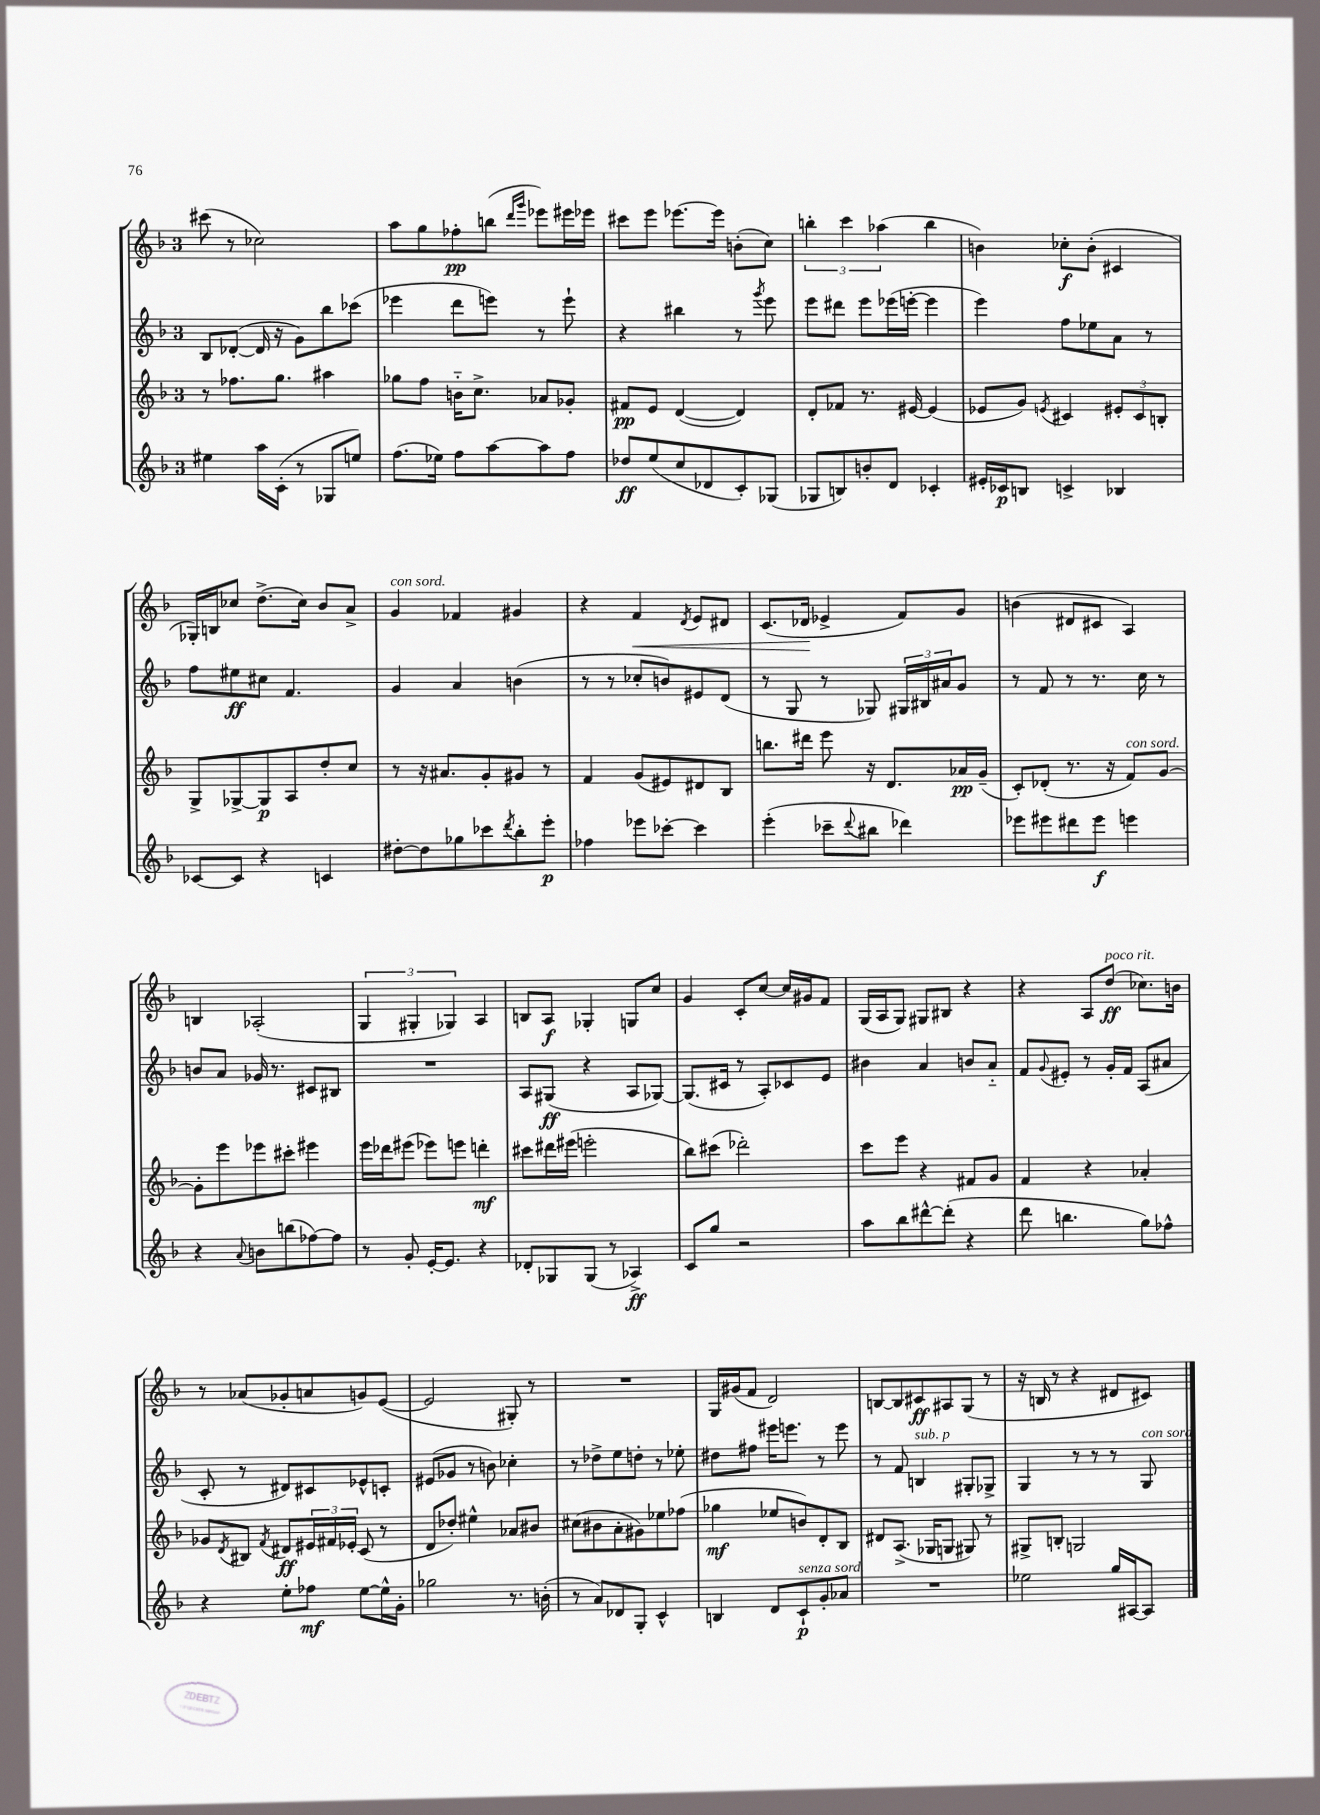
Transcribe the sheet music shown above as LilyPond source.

<<
\new StaffGroup <<
\new Staff = "s0" {
    \clef treble \key f \major \once \override Staff.TimeSignature.style = #'single-digit \time 3/4
    cis'''8( r8 ces''2) |
    a''8 g''8 fes''8-.\pp b''8( \grace { d'''16 g'''16 } ees'''8) eis'''16 ees'''16 |
    cis'''8 e'''8 ees'''8.~ ees'''16 b'8-.( c''8) |
    \tuplet 3/2 { b''4-. c'''4 aes''4( } b''4 |
    b'4) ces''8-.\f b'8-.( cis'4 |
    ges16-.) b16 ces''8 d''8.->( ces''16) bes'8 a'8-> |
    g'4^\markup { \italic "con sord." } fes'4 gis'4 |
    r4 f'4\< \acciaccatura { d'8 } e'8 dis'8 |
    c'8.( des'16\! ees'4-> f'8) g'8 |
    b'4( dis'8 cis'8 a4) |
    b4 aes2-.( |
    \tuplet 3/2 { g4 gis4-. ges4) } a4 |
    b8 a8\f ges4-. g8 c''8 |
    g'4 c'8-. c''8~ c''16 gis'16 f'8 |
    g16( a16 g8) gis8 bis8 r4 |
    r4 a8 d''8\ff^\markup { \italic "poco rit." }( ces''8.) b'16 |
    r8 aes'8( ges'8-. a'8 g'8) e'8~( |
    e'2 gis8-.) r8 |
    R2. |
    g16 gis'16( f'8 d'2) |
    b8~ b8 cis'8\ff ais8 g8( r8 |
    r16 b16 r8 r4 dis'8 cis'8) \bar "|." |
}
\new Staff = "s1" {
    \clef treble \key f \major \once \override Staff.TimeSignature.style = #'single-digit \time 3/4
    bes8 des'8~-.( des'16 r16 g'8) bes''8 ces'''8( |
    ees'''4 d'''8 e'''8) r8 e'''8-! |
    r4 bis''4 r8 \acciaccatura { g'''8 } e'''8 |
    e'''8 dis'''8 e'''8 ees'''16( e'''16~-. e'''4 |
    e'''4) f''8 ees''8 a'8 r8 |
    f''8 eis''8\ff cis''8 f'4. |
    g'4 a'4 b'4( |
    r8 r8 ces''8-. b'8) eis'8 d'8( |
    r8 g8 r8 ges8) \tuplet 3/2 { gis16 bis16 ais'16 } g'8 |
    r8 f'8 r8 r8. c''16 r8 |
    b'8 a'8 ges'16 r8. cis'8 bis8 |
    R2. |
    a8 gis8\ff( r4 a8 ges8~) |
    ges8.( cis'16 r8 a8-.) ces'8 e'8 |
    bis'4 a'4 b'8 a'8-_ |
    f'8 \appoggiatura { g'8 } eis'8-. r8 g'16-. f'16 a8( ais'8 |
    c'8-. r8 dis'8) cis'8 ees'8-^ c'8-. |
    eis'8( ges'8 r8 b'8) ces''4-. |
    r8 des''8-> e''8 d''8-. r8 ees''8-. |
    dis''8 fis''8 eis'''16 e'''8. r8 e'''8 |
    r8 f'8 b4^\markup { \italic "sub. p" } gis8-. ges8-> |
    g4 r8 r8 r8 g8^\markup { \italic "con sord." } \bar "|." |
}
\new Staff = "s2" {
    \clef treble \key f \major \once \override Staff.TimeSignature.style = #'single-digit \time 3/4
    r8 fes''8. g''8. ais''4 |
    ges''8 f''8 b'16-_ c''8.-> aes'8 ges'8-. |
    fis'8\pp e'8 d'4~( d'4) |
    d'8-. fes'8 r8. eis'16~ eis'4( |
    ees'8 g'8) \acciaccatura { e'8 } cis'4 \tuplet 3/2 { eis'8-. cis'8 b8-. } |
    g8-> ges8~-> ges8\p a8 d''8-. c''8 |
    r8 r16 ais'8. g'8-. gis'8 r8 |
    f'4 g'8( eis'8) dis'8 bes8 |
    b''8. dis'''16 e'''8 r16 d'8. aes'16\pp g'16--( |
    c'8-.) des'8-.( r8. r16 f'8^\markup { \italic "con sord." }) g'8~ |
    g'8-. e'''8 ees'''8 cis'''8-. eis'''4 |
    e'''16 des'''16 eis'''8( ees'''8) e'''8 d'''4-.\mf |
    cis'''8 dis'''16 eis'''16( e'''2-. |
    bes''8) cis'''8( des'''2-.) |
    c'''8 e'''8 r4 fis'8 g'8 |
    f'4 r4 aes'4-. |
    ges'8 \acciaccatura { d'8 } bis8 \acciaccatura { f'8 } dis'8\ff \tuplet 3/2 { eis'16 fis'16 ees'16-. } c'8( r8 |
    d'8 des''8-.) eis''4-^ aes'8 bis'8 |
    cis''8( bis'8 a'8-. gis'8) ees''8 fes''8( |
    ges''4\mf ees''8 b'8) d'8-. bes8 |
    dis'8 a8.->( ges16 g8 gis8) r8 |
    gis8-> b8-. g2 \bar "|." |
}
\new Staff = "s3" {
    \clef treble \key f \major \once \override Staff.TimeSignature.style = #'single-digit \time 3/4
    eis''4 a''16 c'16-.( r8 ges8 e''8) |
    f''8.( ees''16) f''8 a''8~ a''8 f''8 |
    des''8\ff e''8( c''8 des'8 c'8-.) ges8( |
    ges8 b8) b'8-. d'8 ces'4-. |
    eis'16-. ces'16\p b8 c'4-> bes4 |
    ces'8~ ces'8 r4 c'4 |
    dis''8~-. dis''8 ges''8 ces'''8 \acciaccatura { d'''8 } bes''8-. e'''8-.\p |
    fes''4 ees'''8 ces'''8~-. ces'''4 |
    e'''4-.( ces'''8-- \appoggiatura { d'''8 } bis''8 des'''4) |
    ees'''8 eis'''8 dis'''8 eis'''8\f e'''4 |
    r4 \appoggiatura { a'8 } b'8 b''8( fes''8~) fes''8 |
    r8 g'8-. e'16~-. e'8. r4 |
    des'8-. ges8 ges8( r8 aes4->\ff) |
    c'8 g''8 r2 |
    a''8 bes''8 dis'''8~-^ dis'''8-.( r4 |
    d'''8 b''4. g''8) fes''8-^ |
    r4 e''8-. fes''8\mf e''8~ e''16-^ g'16-. |
    ges''2 r8. b'16-.( |
    r8 a'8) des'8 g8-. c'4-^ |
    b4 d'8 c'8-!\p^\markup { \italic "senza sord." } g'8-. aes'8 |
    R2. |
    ees''2 g''16 ais16~ ais8 \bar "|." |
}
>>
>>
\layout { \context { \Score \remove "Bar_number_engraver" } }
